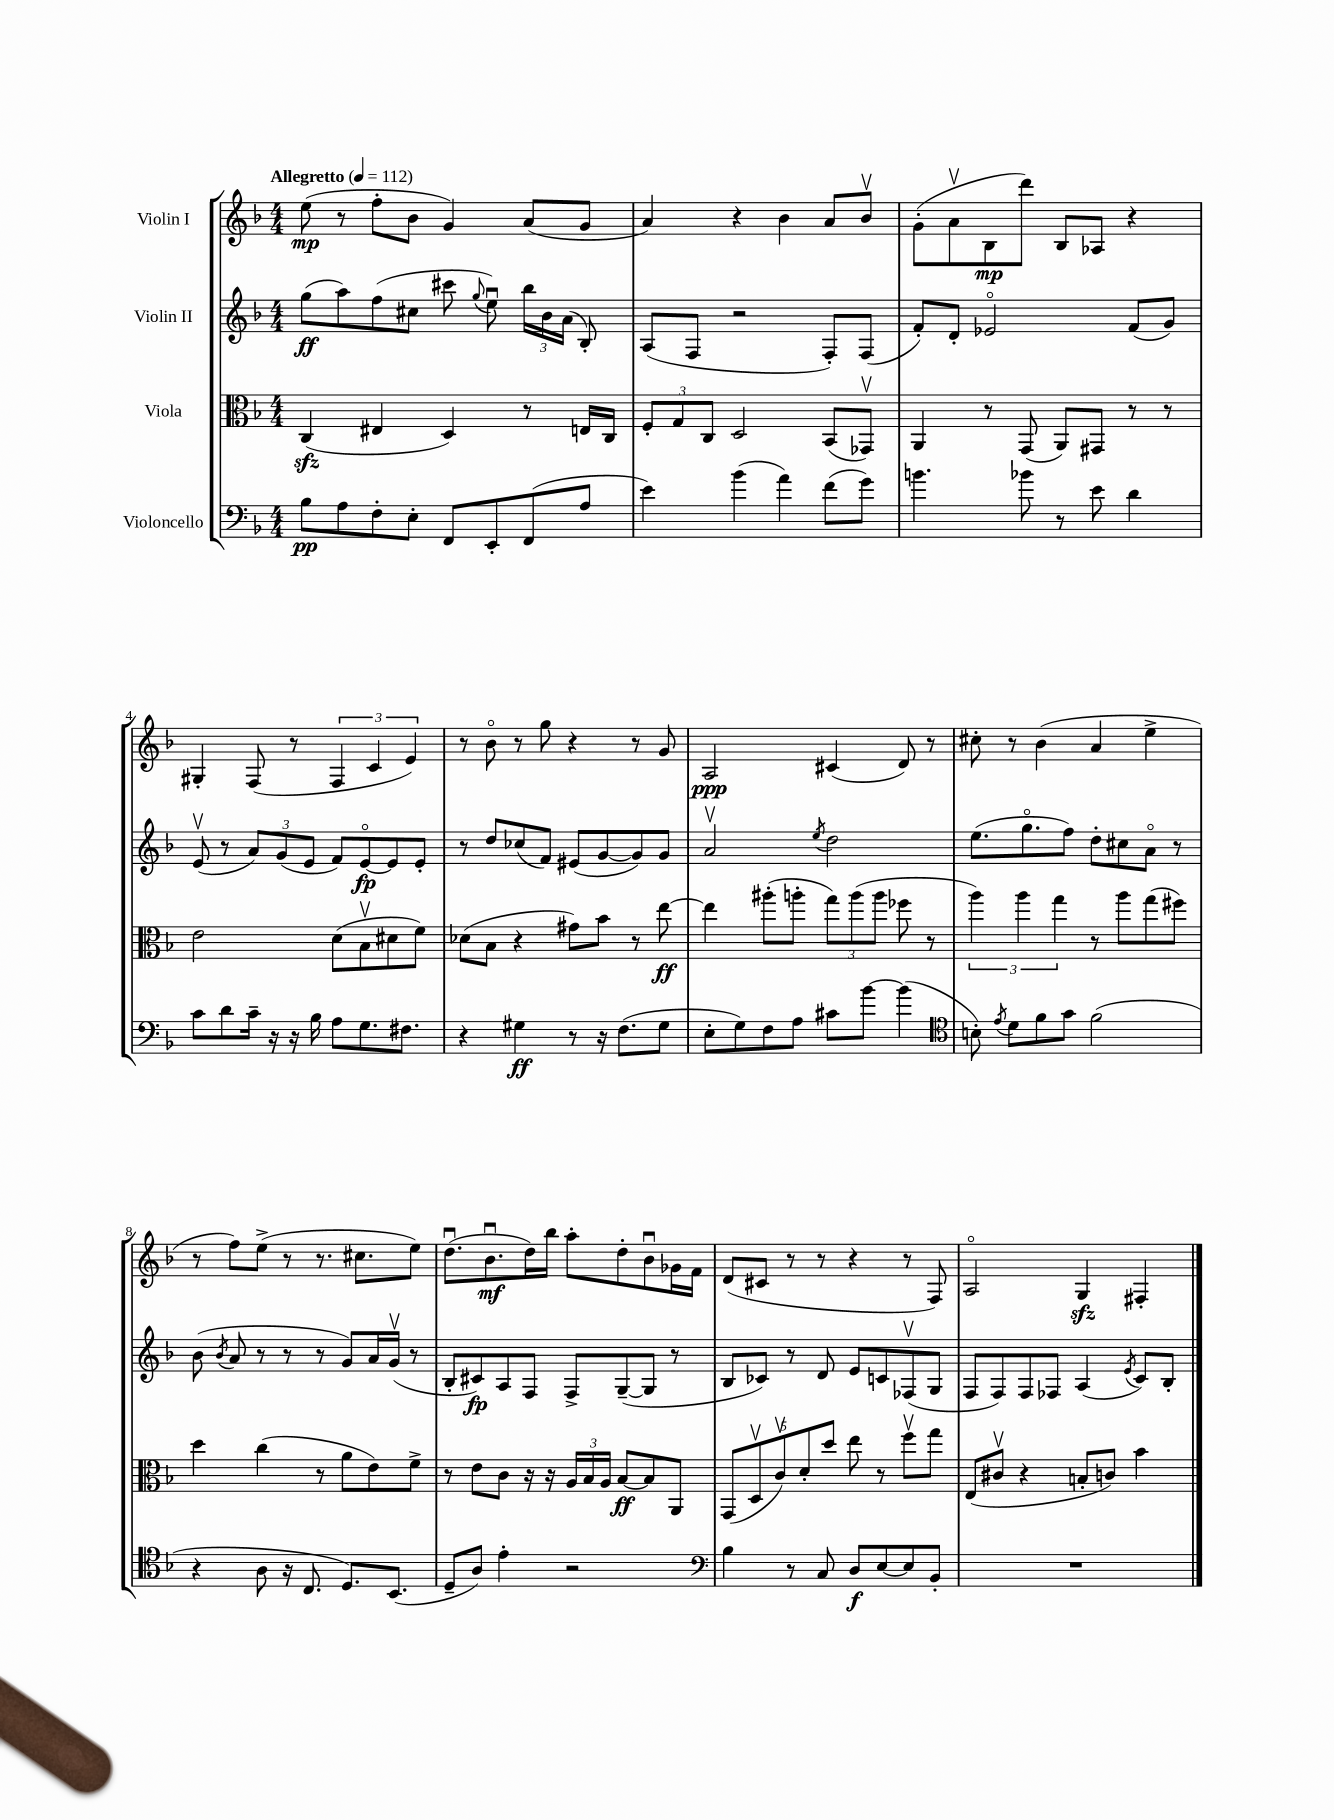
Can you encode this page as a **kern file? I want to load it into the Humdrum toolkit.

**kern	**kern	**kern	**kern
*staff4	*staff3	*staff2	*staff1
*clefF4	*clefC3	*clefG2	*clefG2
*k[b-]	*k[b-]	*k[b-]	*k[b-]
*M4/4	*M4/4	*M4/4	*M4/4
*MM112	*MM112	*MM112	*MM112
8B-	(4C	(8gg	(8ee
8A	.	8aa)	8r
8F'	4E#	(8ff	8ff'
8E'	.	8cc#	8b-
8FF	4D)	8ccc#	4g)
.	.	8qqgg	.
8EE'	.	8eeu)	.
(8FF	8r	24bb-	(8a
.	.	24b-	.
.	.	(24a	.
8A	16E	8B-')	8g
.	16C	.	.
=	=	=	=
4e)	12F'	(8A	4a)
.	12G	.	.
.	.	8F	.
.	12C	.	.
(4b-	2D	2r	4r
4a)	.	.	4b-
(8f	(8BB-	8F')	8a
8g)	8GG-v)	(8F	8b-v
=	=	=	=
4.b	4AA	8f')	(8g'
.	.	8d'	8av
.	8r	2e-o	8B-
8b-	(8GG	.	8ddd)
8r	8AA)	.	8B-
8e	8GG#	.	8A-
4d	8r	(8f	4r
.	8r	8g)	.
=	=	=	=
8c	2e	(8ev	4G#'
8d	.	8r	.
16c~	.	12a)	(8F
16r	.	.	.
.	.	(12g	.
16r	.	.	8r
.	.	12e	.
16B-	.	.	.
8A	(8d	8f)	6F
8.G	8B-v	[8eo	.
.	.	.	6c
.	8d#	8e]	.
8.F#	.	.	.
.	.	.	6e)
.	8f)	8e'	.
=	=	=	=
4r	(8d-	8r	8r
.	8B-	8dd	8b-o
4G#	4r	(8cc-	8r
.	.	8f)	8gg
8r	8g#)	(8e#	4r
16r	8b-	[8g	.
(8.F	.	.	.
.	8r	8g])	8r
8G#	[8ee	8g	8g
=	=	=	=
8E'	4ee]	2av	2A
8G)	.	.	.
8F	(8aa#'	.	.
8A	8aa'	.	.
.	.	8qee	.
8c#	12gg)	2dd	(4c#
.	(12aa	.	.
[8b-	.	.	.
.	12aa	.	.
(4b-]	8ff-	.	8d)
.	8r	.	8r
=	=	=	=
*clefC4	*	*	*
8B')	6aa)	(8.ee	8cc#'
8qe	.	.	.
8d	.	.	8r
.	6aa	.	.
.	.	8.ggo	.
8f	.	.	(4b-
.	6gg	.	.
8g	.	8ff)	.
(2f	8r	8dd'	4a
.	8aa	8cc#	.
.	(8gg	8ao	4ee^
.	8ff#)	8r	.
=	=	=	=
4r	4dd	(8b-	8r
.	.	8qb-	.
.	.	8a	8ff)
8A	(4cc	8r	(8ee^
16r	.	8r	8r
8.C	.	.	.
.	8r	8r	8.r
8.D)	8a	8g)	.
.	.	.	8.cc#
.	8e)	16a	.
(8.BB-	.	(16gv	.
.	8f^	8r	8ee)
=	=	=	=
8D~	8r	8B-'	(8.ddu
8A)	8e	8c#)	.
.	.	.	8.b-u
4e'	8c	8A	.
.	16r	8F	16dd)
.	16r	.	16bb-
2r	24A	8F^	8aa'
.	24B-	.	.
.	24A	.	.
.	[8B-	([8G~	8dd'
.	8B-]	8G]	8b-u
.	8AA	8r	16g-
.	.	.	16f
=	=	=	=
*clefF4	*	*	*
4B-	(10GG	8B-	(8d
.	10Dv	.	.
.	.	8c-)	8c#
.	10cv)	.	.
8r	.	8r	8r
.	10d'	.	.
8C	.	8d	8r
.	10dd	.	.
8D	8ee	8e	4r
[8E	8r	8c	.
8E]	8ffv	(8F-v	8r
8BB-'	8gg	8G	8F)
=	=	=	=
1r	(8E	8F	2Ao
.	8c#v	8F)	.
.	4r	8F	.
.	.	8F-	.
.	8B'	(4A	4G
.	8c)	.	.
.	.	8qe	.
.	4b-	8c)	4F#'
.	.	8B-'	.
==	==	==	==
*-	*-	*-	*-
